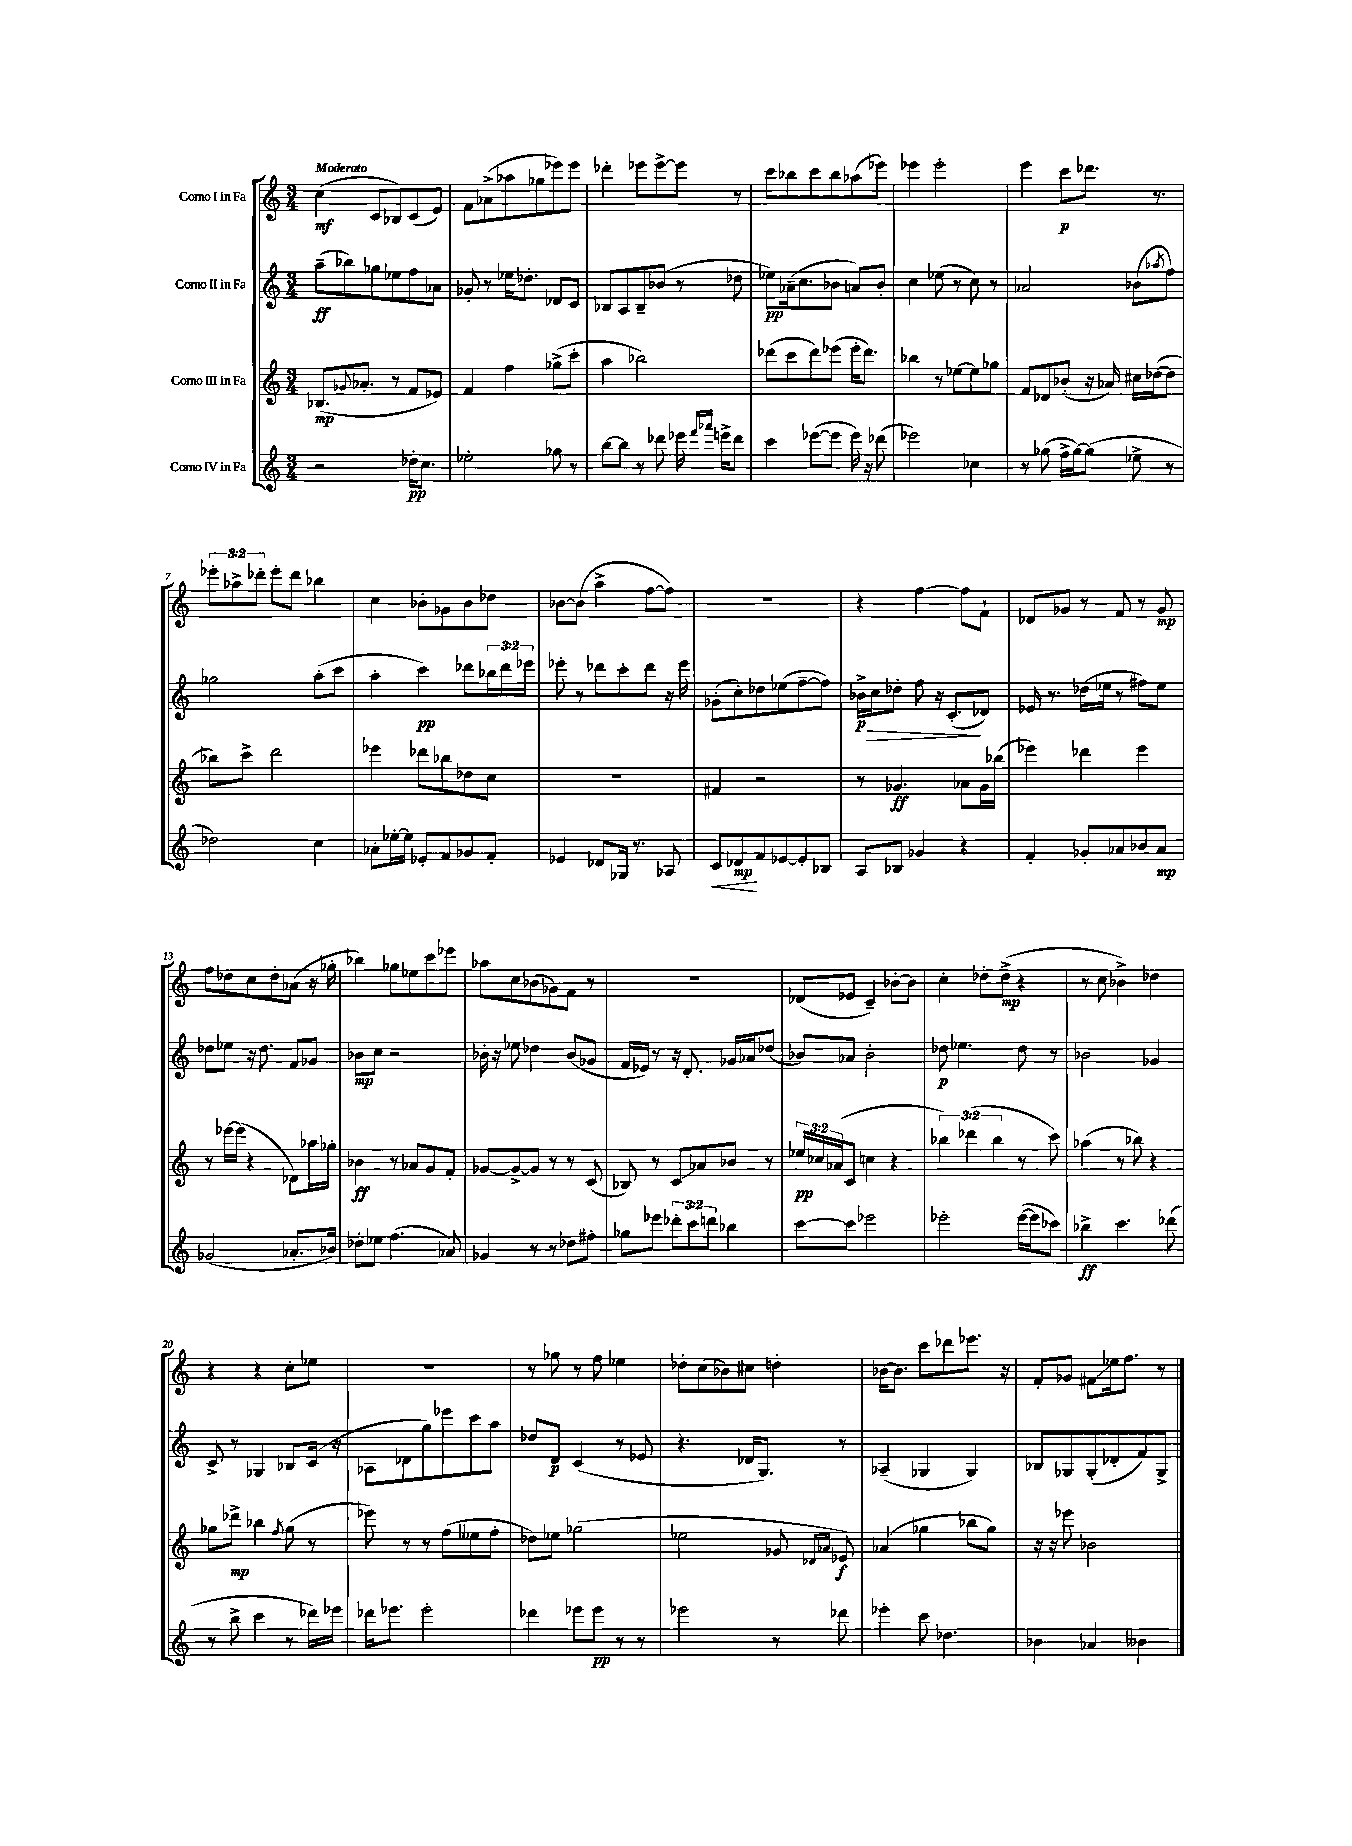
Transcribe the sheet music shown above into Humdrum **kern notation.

**kern	**kern	**kern	**kern
*staff4	*staff3	*staff2	*staff1
*clefG2	*clefG2	*clefG2	*clefG2
*k[]	*k[]	*k[]	*k[]
*M3/4	*M3/4	*M3/4	*M3/4
2r	(8.B-	(8aa~	(4cc
.	.	8bb-)	.
.	8qqg-	.	.
.	8.a-'	.	.
.	.	8gg-	8c
.	8r	8ee-	8B-)
16dd-'	8f	8ff	(8c
8.cc	.	.	.
.	8e-)	8a-	8e)
=	=	=	=
2ee-'	4f	8g-'	8f
.	.	8r	(8a-^
.	4ff	16ee-	8aa-
.	.	8.dd-'	.
.	.	.	8gg-
8gg-	(8gg-^	8d-	8eee-)
8r	8ccc'	8c	8eee-
=	=	=	=
[8bb	4aa	8B-	4ddd-'
8bb]	.	8A	.
8r	2bb-)	8B-~	8eee-
8ddd-	.	(8b-	[8eee-^
16eee-	.	8r	8eee-]
16qqfff	.	.	.
16qqaaa-	.	.	.
16eee^	.	.	.
8ddd-	.	8dd-	8r
=	=	=	=
4ccc	(8ddd-	8ee-)	8ccc
.	8ccc	(16a-~	8bb-
.	.	8.cc	.
([8eee-	8ddd-)	.	8ccc
8eee-]	(8eee-	8b-	8bb-
16eee-)	16eee-'	8a)	(8aa-
16r	8.ddd-)	.	.
(8ddd-	.	8b-'	8eee-)
=	=	=	=
2eee-)	4bb-	4cc	4eee-
.	8r	(8ee-	2eee-'
.	[8ee-	8r	.
4cc-	8ee-]	8cc)	.
.	8gg-	8r	.
=	=	=	=
8r	8f	2a-	4eee
(8gg-	8d-	.	.
16ff^	(8b-'	.	8ccc
[16gg-)	.	.	.
(8gg-]	16r	.	8.ddd-
.	16a-)	.	.
8ee-^	16cc#	(8b-	.
.	([16dd-	.	8.r
.	.	8qaa-	.
8r	8dd-]	8ff)	.
=	=	=	=
2dd-)	8bb-)	2gg-	12eee-'
.	.	.	12aa-^
.	8ccc^	.	.
.	.	.	12ddd-'
.	2ddd	.	8eee-'
.	.	.	8ddd-
4cc	.	(8aa'	4bb-
.	.	8ccc	.
=	=	=	=
8a-'	4eee-	4aa'	4cc
[16ee-'	.	.	.
16ee-]	.	.	.
8e-'	8ddd-	4ccc)	8b-'
8f	8bb-	.	8g-
8g-	8dd-	8ddd-	8b-
8f'	8cc	24bb-	8dd-
.	.	24ddd-	.
.	.	24eee-	.
=	=	=	=
4e-	2.r	8eee-'	[8b-
.	.	8r	(8b-]
8d-	.	8ddd-	4aa^
16G-	.	8ccc'	.
8.r	.	.	.
.	.	8ddd-	[8ff
8A-	.	16r	8ff])
.	.	16eee-	.
=	=	=	=
8c	4f#	(8g-'	2.r
8d-	.	8cc')	.
8f	2r	8dd-	.
[8e-	.	(8ee-	.
8e-']	.	[8ff~	.
8B-	.	8ff])	.
=	=	=	=
8A	8r	16b-^	4r
.	.	16cc	.
8B-	4.g-	8dd-'	.
4g-	.	8ff	[4ff
.	.	16r	.
.	.	(8.c'	.
4r	8a-	.	8ff]
.	16g-	8d-)	8f`
.	(16bb-	.	.
=	=	=	=
4f'	4eee-)	16e-	8d-
.	.	8.r	.
.	.	.	8g-
8g-'	4ddd-	(16dd-	8r
.	.	16ee-	.
8a-	.	8r	8f
8b-	4eee-	8ff#)	8r
8a-	.	8ee-	8g-
=	=	=	=
(2g-	8r	8dd-	8ff
.	[16eee-	8ee-	8dd-
.	(16eee-]	.	.
.	4r	16r	8cc
.	.	8.dd-	.
.	.	.	8dd-'
8.a-'	8d-)	8f	(8a-
.	16aa-	8g-	16r
16b-)	16gg-'	.	16gg-'
=	=	=	=
8dd-'	4b-	8b-	4bb-)
8ee-	.	8cc	.
(4.ff	8r	2r	8gg-
.	8a-	.	8ee-
.	8g	.	8ccc
8a-)	8f'	.	8eee-
=	=	=	=
4g-	[8g-	16b-'	8aa-
.	.	16r	.
.	8g-^_	8ee-	8cc
8r	8g-]	4dd-	(8b-
8r	8r	.	8g-)
8dd-	8r	(8b-	8f
8ff#'	(8c	8g-	8r
=	=	=	=
8gg-	8B-)	16f	2.r
.	.	16e-)	.
8eee-	8r	8r	.
12ddd-'	8c	16r	.
.	.	8.d'	.
12ccc	.	.	.
.	8a-	.	.
12ddd	.	.	.
4bb-	8b-	16g-	.
.	.	16a-	.
.	8r	(8dd-	.
=	=	=	=
[8ccc	24ee-	8b-)	(8d-
.	24cc-	.	.
.	(24a-	.	.
8ccc]	8c	8a-	8e-
2eee-	4cc	2b-'	4c~)
.	4r	.	[8b-'
.	.	.	8b-]
=	=	=	=
2eee-'	6bb-)	8dd-	4cc'
.	.	4.ee-	.
.	(6ddd-	.	.
.	.	.	8dd-'
.	6bb-	.	.
.	.	.	(8dd-^
([16eee-	8r	8dd-	4r
16eee-]	.	.	.
8ccc-)	8ccc)	8r	.
=	=	=	=
4bb-^	(4aa-	2b-	8r
.	.	.	8cc
4.ccc	8r	.	4b-^)
.	8bb-)	.	.
.	4r	4g-	4dd-
(8ddd-	.	.	.
=	=	=	=
8r	8gg-	8c^	4r
8bb^	8ddd-^	8r	.
4ccc	4bb-	4G-	4r
.	8qff	.	.
8r	(8gg-	8B-	8cc'
16ddd-)	8r	(16c	8ee-
16eee-	.	16r	.
=	=	=	=
16ddd-	8eee-)	8A-	2.r
8.eee-	.	.	.
.	8r	8d-	.
2eee-'	8r	8gg)	.
.	(8ff	8eee-	.
.	8ee--	8ccc	.
.	8ff'	8aa	.
=	=	=	=
4ddd-	8dd-)	8dd-	8r
.	8ee-	8d	8gg-
8eee-	(2gg-	(4c	8r
8eee-	.	.	8ff
8r	.	8r	4ee-
8r	.	8e-	.
=	=	=	=
2eee-	2ee-	4.r	8dd-'
.	.	.	(8cc
.	.	.	8b-)
.	.	16d-	8cc#
.	.	8.G)	.
8r	8g-	.	4dd'
.	16qqd-	.	.
.	16qqa-	.	.
8ddd-	8e-)	8r	.
=	=	=	=
4eee-'	(4a-	(4A-~	[16b-
.	.	.	8.b-]
8ccc	4gg-	4G-	8ccc
4.dd-	.	.	8ddd-
.	8bb-	4G-)	8.eee-
.	8gg-)	.	.
.	.	.	16r
=	=	=	=
4b-	16r	8B-	8f'
.	16r	.	.
.	8eee-	8G-	8g-
4a-	2b-	(8G-'	8f#
.	.	8d-'	16ee-
.	.	.	8.ff
4b--	.	8f)	.
.	.	8G-^	8r
==	==	==	==
*-	*-	*-	*-
